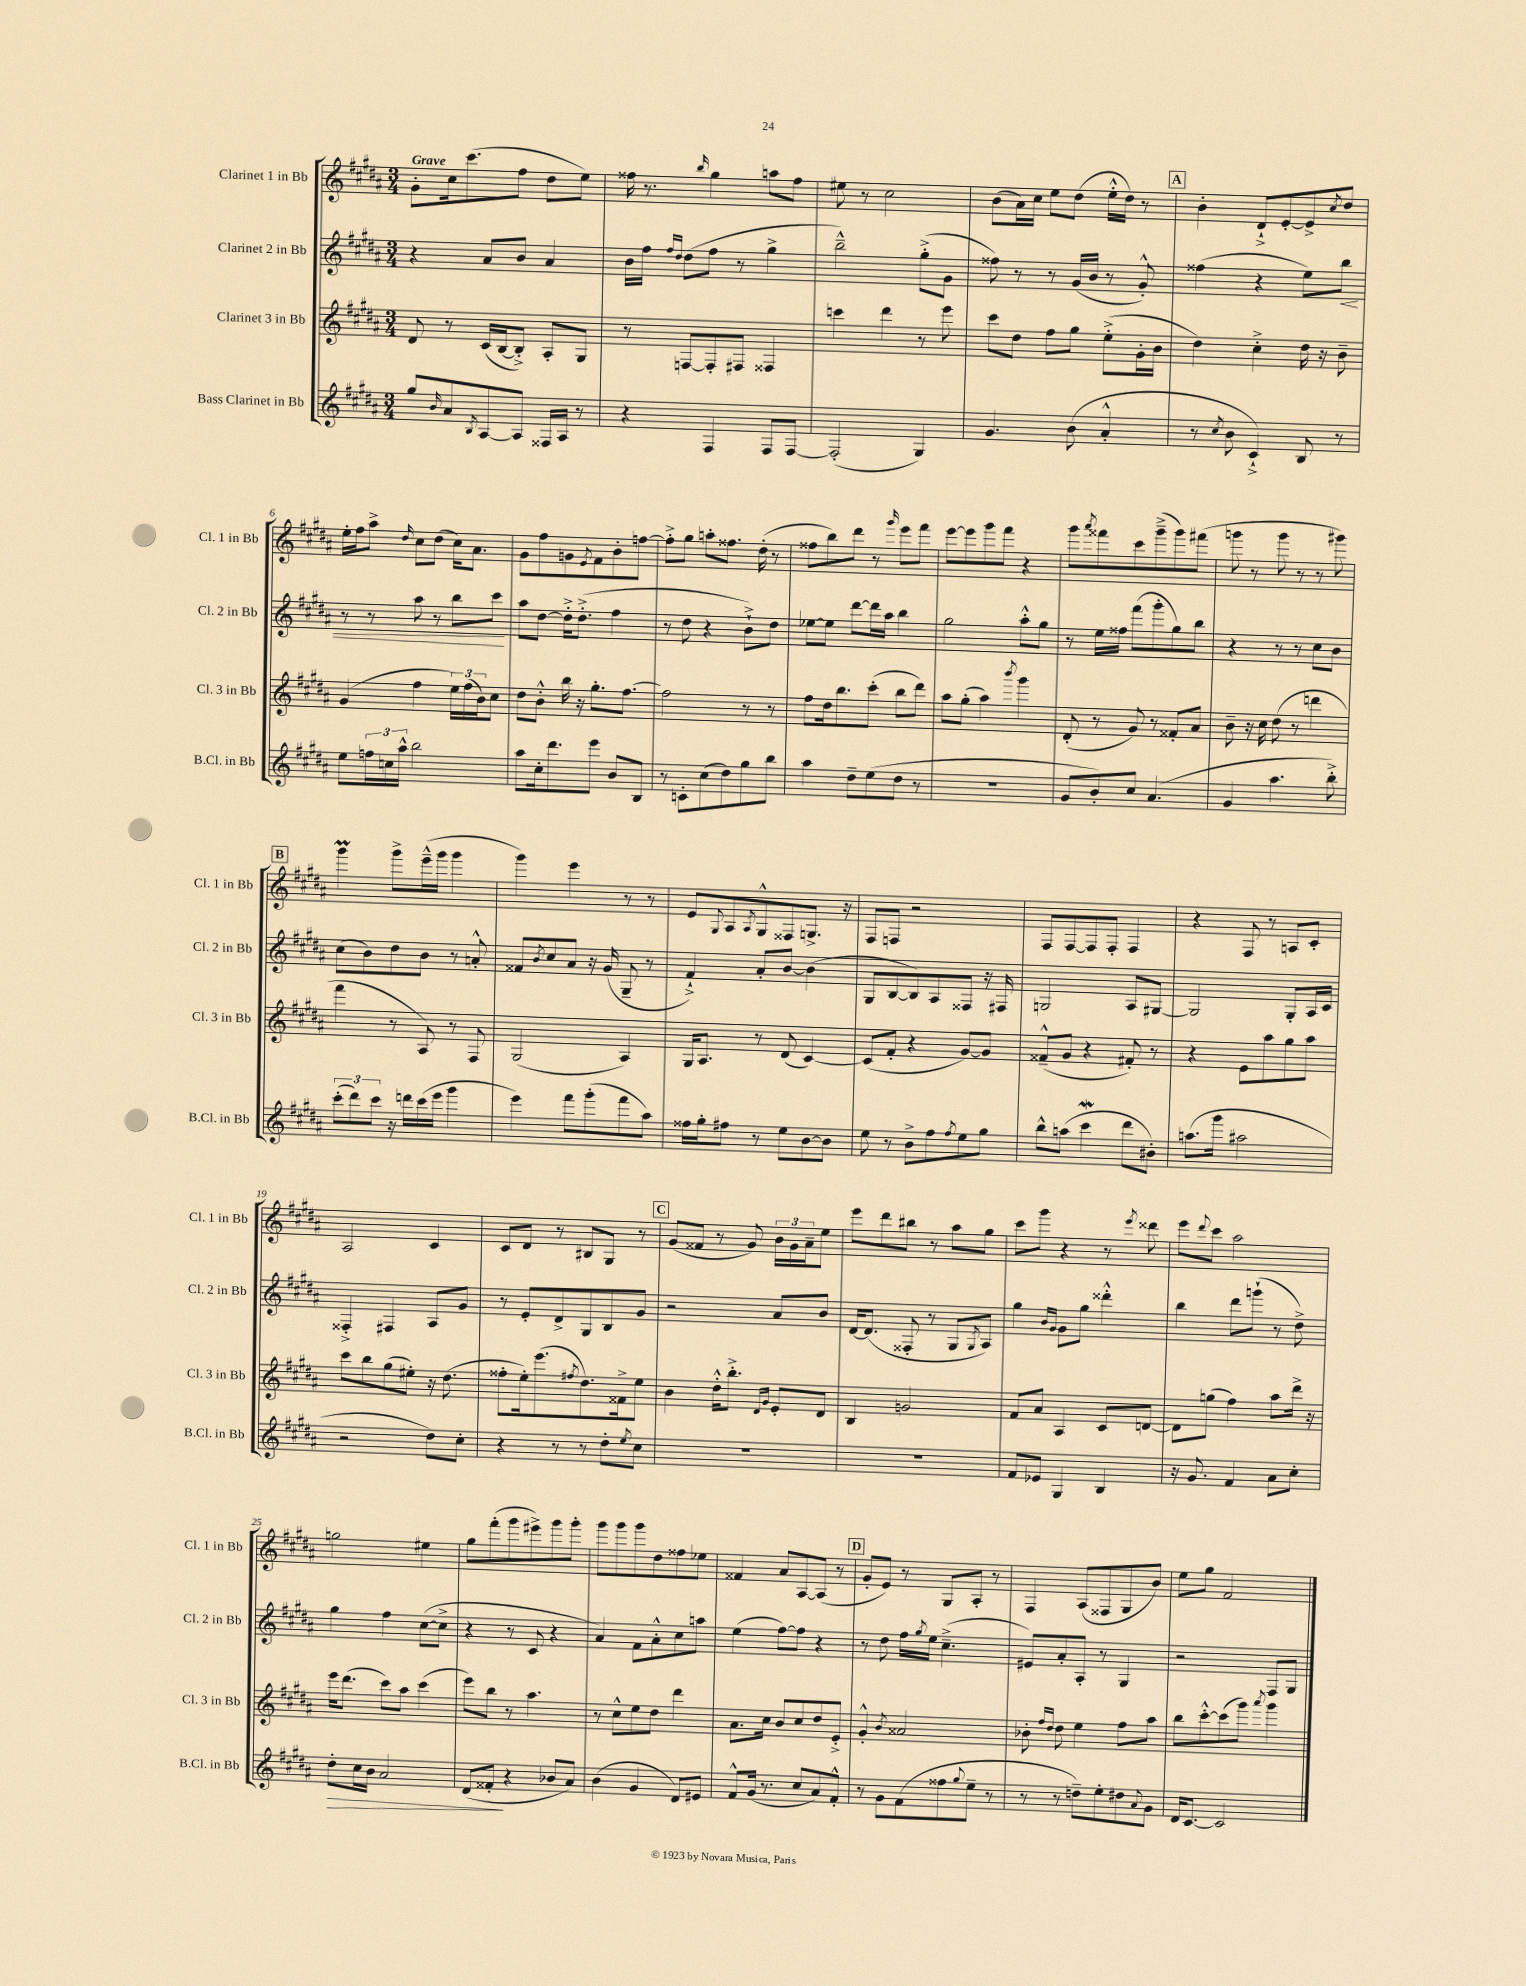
<<
\new StaffGroup <<
\new Staff = "s0" \with { instrumentName = "Clarinet 1 in Bb" shortInstrumentName = "Cl. 1 in Bb" } {
    \clef treble \key b \major \numericTimeSignature \time 3/4 \tempo "Grave"
    gis'8-. cis''16 cis'''8.( fis''8 dis''8 e''8) |
    fisis''16 r8. \grace { b''16 } gis''4 a''8 fisis''8 |
    eis''8 r8 cis''2 |
    b'8( ais'16) cis''16 e''8 dis''8( e''16-.-^ dis''16) r8 |
    \mark \markup { \box "A" } b'4-. dis'8-!-> e'8~-. e'8-> \acciaccatura { cis''8 } dis''8 |
    e''16-. fis''16 ais''8-> \grace { dis''16 } cis''8 dis''8( cis''16) ais'8. |
    gis'8 fis''8 g'8 \acciaccatura { e'8 } fis'8 b'8-. f''8~ |
    f''8-.-> gis''8 a''8-. fisis''8. dis''16-.( r8 |
    fisis''8 b''8) dis'''8 r8 \grace { gis'''16 } e'''8 fis'''8 |
    e'''8~ e'''8 gis'''8 fis'''8 r4 |
    gis'''8 \acciaccatura { ais'''8 } fisis'''8 cis'''8 gis'''8--->( gis'''8) fis'''8( |
    g'''8 r8 g'''8 r8 r8 gis'''8) |
    \mark \markup { \box "B" } gis'''4\prall gis'''8-> e'''16---^( gis'''16 gis'''4 |
    gis'''4) e'''4 r8 r8 |
    e'8 \appoggiatura { gis8 } ais8 \acciaccatura { ais8 } gis8-^ fisis8 g8.-> r16 |
    fis8 f8 r2 |
    fis8 fis8~ fis8 fis8-. fis4 |
    r4 fis8 r8 a8 cis'8-. |
    ais2 cis'4 |
    cis'8 dis'8 r8 bis8 gis8 r8 |
    \mark \markup { \box "C" } gis'8( fisis'8 r8 gis'8) \tuplet 3/2 { b'16 gis'16 ais'16-- } e''8 |
    e'''8 dis'''8 bis''8 r8 ais''8 gis''8 |
    cis'''8 gis'''8 r4 r8 \acciaccatura { e'''8 } disis'''8 |
    e'''8 \appoggiatura { dis'''8 } cis'''8 ais''2 |
    g''2 eis''4 |
    gis''8 fis'''8-.( gis'''8 eis'''8->) gis'''8 gis'''8-. |
    gis'''8 gis'''8 gis'''8 dis''8 fisis''8 ees''8 |
    fisis'4 ais'8 ais8~ ais8( r8 |
    \mark \markup { \box "D" } gis'8-. e'8) r8 gis8 ais8-. r8 |
    fis4 ais8( fisis8 gis8 b'8) |
    e''8 gis''8 fis'2 \bar "|." |
}
\new Staff = "s1" \with { instrumentName = "Clarinet 2 in Bb" shortInstrumentName = "Cl. 2 in Bb" } {
    \clef treble \key b \major \numericTimeSignature \time 3/4
    r4 ais'8 b'8 ais'4 |
    b'16 fis''16 \grace { fis''16 dis''16 } dis''8( fis''8 r8 gis''4-> |
    b''2---^) gis''8-.->( gis'8 |
    fisis''8) r8 r8 gis'16( b'16 r8 gis'8-.-^) |
    \mark \markup { \box "A" } fisis''4( r4 e''8) b''8\< |
    r8 r8 ais''8 r8 b''8 cis'''8\! |
    ais''8 dis''8~ dis''16-.-> dis''8.-.->( fis''4 |
    r8 dis''8 r4 b'8-!->) dis''8 |
    ees''8~ ees''8 dis'''8~ dis'''16 ais''16 b''4 |
    gis''2 ais''8-.-^ gis''8 |
    r8 e''16 fisis''16 fis'''8( gis'''8-. gis''8) b''8 |
    r4 r8 r8 cis''8 b'8 |
    \mark \markup { \box "B" } cis''8( b'8) dis''8 b'8 r8 a'8-.-^ |
    fisis'8 \acciaccatura { b'8 } cis''8 ais'8 r16 gis'16( gis8-- r8 |
    fis'4-!->) ais'8-. b'8~ b'4( |
    gis8 b8~ b8) ais8 fisis8 r16 fis16 |
    g2 ais8 gis8~ |
    gis2 gis8-. ais16 cis'16 |
    fisis4-.-> fis4 ais8 gis'8 |
    r8 e'8-. dis'8-> gis8 b8 gis'8 |
    \mark \markup { \box "C" } r2 ais'8 b'8 |
    dis'16~ dis'8.( fisis8-. r8 gis8 \acciaccatura { gis8 } ais8) |
    gis''4 \grace { b'16 gis'16 } gis'8 gis''8 disis'''4-.-^ |
    b''4 dis'''8 g'''8-!( r8 dis''8->) |
    gis''4 fis''4 cis''8~( cis''8-> |
    r4 r8 cis'8 r4 |
    ais'4) fis'8 ais'8-.-^ cis''8 a''8 |
    e''4( fis''8~) fis''8 r4 |
    \mark \markup { \box "D" } r8 dis''8 fis''16 \acciaccatura { gis''8 } e''16 cis''4.--->( |
    eis'8) ais'8-. ais8-. r8 gis4 |
    r2 fis8 gis8 \bar "|." |
}
\new Staff = "s2" \with { instrumentName = "Clarinet 3 in Bb" shortInstrumentName = "Cl. 3 in Bb" } {
    \clef treble \key b \major \numericTimeSignature \time 3/4
    dis'8 r8 cis'16( b16~ b8-.->) ais8-. gis8 |
    r8 f8~ f8-. fis8 fisis4 |
    c'''4 dis'''4 r8 e'''8 |
    cis'''8 dis''8 fis''8 gis''8 e''8-.->( gis'16-. b'16 |
    \mark \markup { \box "A" } dis''4) cis''4-.-> dis''16 r16 b'8-- |
    gis'4( fis''4 \tuplet 3/2 { e''16) fis''16( b'16) } cis''8 |
    dis''8 b'8-.-^ b''16 r16 gis''8.-. fis''8.~ |
    fis''2 r8 r8 |
    fis''8 dis''16 b''8. cis'''8-.( b''8 dis'''8) |
    ais''8 gis''8-.( ais''4) \acciaccatura { b'''8 } gis'''4 |
    dis'8-.( r8 gis'8) r8 fisis'8-. ais'8 |
    b'8-- r16 cis''16 dis''8( r8 d'''4 |
    \mark \markup { \box "B" } fis'''4 r8 ais8) r8 fis8 |
    gis2( ais4) |
    gis16 ais8. r8 dis'8( cis'4~) |
    cis'8( fis'8-. r4 gis'8~) gis'8 |
    fisis'8---^( gis'8 r4 fis'8-.) r8 |
    r4 e'8 ais''8 gis''8 ais''8 |
    cis'''8 b''8 gis''8( eis''8-.) r16 dis''8.( |
    fisis''8-. e''16-.) e'''8.( \acciaccatura { fis''8 } dis''8.) fisis'16-> e''8 |
    \mark \markup { \box "C" } b'4 dis''16-.-^ b''8.-.-> \grace { dis'16 gis'16 } e'8-. dis'8 |
    b4 g'2 |
    fis'8 ais'8 ais4 cis'8 d'8~ |
    d'8 g''8( fis''4) ais''8 dis'''16-> r16 |
    e'''16 dis'''8.( cis'''8) ais''8 cis'''4( |
    e'''8) b''8 r8 ais''4. |
    r8 cis''8-^ e''8 dis''8 dis'''4 |
    ais'8. cis''16 b'8 cis''8 dis''8 e'8-.-> |
    \mark \markup { \box "D" } gis'4-.-^ \acciaccatura { b'8 } aisis'2 |
    bes'8-. \grace { fis''16 dis''16 } dis''8 e''4 fis''8 ais''8 |
    b''8 cis'''8~-.-^ cis'''8( gis'''8) \acciaccatura { ais'''8 } gis'''4 \bar "|." |
}
\new Staff = "s3" \with { instrumentName = "Bass Clarinet in Bb" shortInstrumentName = "B.Cl. in Bb" } {
    \clef treble \key b \major \numericTimeSignature \time 3/4
    gis''8 \grace { b'16 } ais'8 \acciaccatura { b8 } ais8~ ais8 fisis16 ais16 r8 |
    r4 fis4 fis8 fis8~ |
    fis2-.( gis4) |
    gis'4. b'8( ais'4-.-^ |
    \mark \markup { \box "A" } r8 \acciaccatura { cis''8 } b'8 cis'4-!->) b8 r8 |
    e''8 \tuplet 3/2 { f''16 c''16 ais''16-^ } b''2 |
    ais''8 cis''16-. dis'''8. e'''8 b'8 b8 |
    r8 c'8-. cis''8( dis''8) gis''8 b''8 |
    ais''4 dis''8-- e''8( dis''8 r8 |
    R2. |
    gis'8 b'8-.) cis''8 ais'4.( |
    gis'4 ais''4. b''8-.->) |
    \mark \markup { \box "B" } \tuplet 3/2 { cis'''8-.( dis'''8) cis'''8 } r16 d'''16 cis'''16( e'''16 gis'''4 |
    e'''4) fis'''8 gis'''8-.( fis'''8 ais''8) |
    fisis''16 gis''16-. fis''8 r8 e''8 b'8~ b'8 |
    e''8 r8 b'8-> fis''8 \acciaccatura { fis''8 } e''8 gis''8 |
    b''8-^ a''8( cis'''4\mordent dis'''8 bis'8-.) |
    a''8.( gis'''16 ais''2 |
    r2 dis''8) cis''8-. |
    r4 r8 r8 dis''8-. \acciaccatura { e''8 } cis''8 |
    \mark \markup { \box "C" } R2. |
    R2. |
    fis'8 ees'8 gis4 b4 |
    r16 gis'8. fis'4 ais'8 cis''8-. |
    dis''8-.\> cis''16 b'16 ais'2 |
    dis'8( fisis'8-.\! r4 bes'8 ais'8) |
    b'4( gis'4 dis'8) eis'8 |
    fis'8-^ gis'16( r8. cis''8 ais'8) fis'8-.-^ |
    \mark \markup { \box "D" } r8 gis'8 fis'8( fisis''8 \appoggiatura { gis''8 } e''8-- r8 |
    r8 r8 d''8--) e''8-. dis''8 \appoggiatura { ais'8 } gis'8 |
    dis'16 cis'8.~ cis'2 \bar "|." |
}
>>
>>
